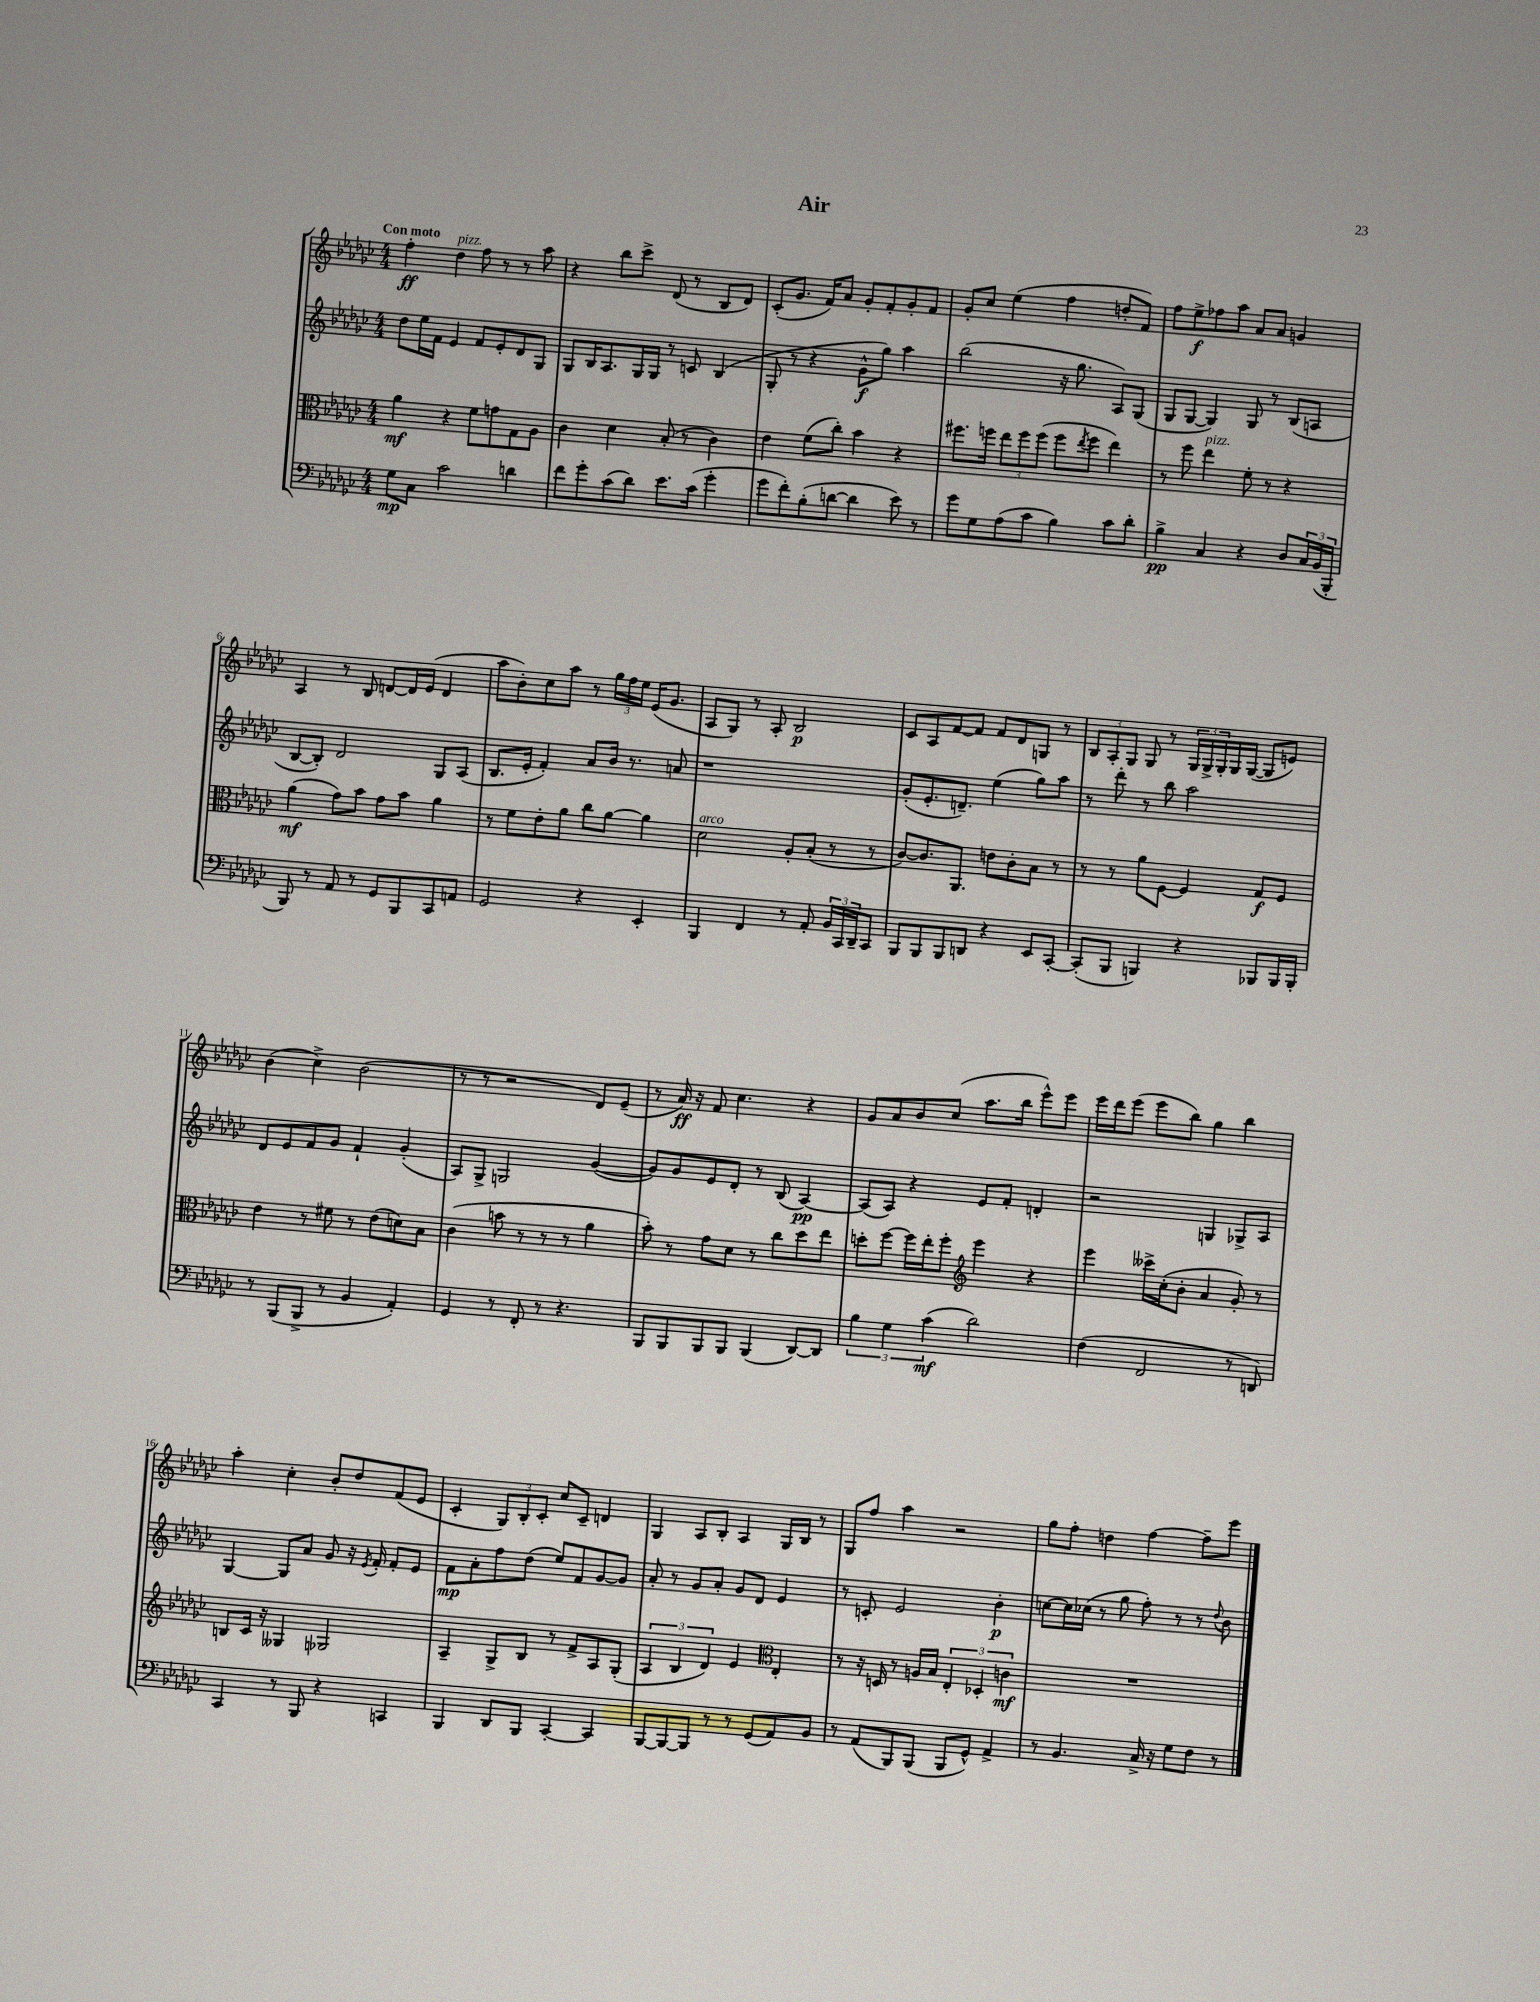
\header { title = "Air" }
<<
\new StaffGroup <<
\new Staff = "s0" {
    \clef treble \key ges \major \numericTimeSignature \time 4/4 \tempo "Con moto"
    f''4-.\ff des''4^\markup { \italic "pizz." } f''8 r8 r8 aes''8 |
    r4 bes''8 ces'''8-> des'8( r8 bes8 des'8) |
    ces'8-.( ges'8. f'16) aes'8 ges'8-. f'8-. ges'8-. f'8 |
    ges'8-. ces''8 ees''4( f''4 d''8-. f'8) |
    f''8 ees''8->\f fes''8 aes''8 aes'8 aes'8 g'4 |
    aes4 r8 bes8 d'8~ d'16 ees'16( d'4 |
    aes''8 bes'8-.) ces''8 aes''8 r8 \tuplet 3/2 { ges''16 f''16 ees''16 } ees'16( ges'8. |
    aes8 ges8) r8 aes8-. bes2\p |
    ces'8 aes8 f'8~ f'8 f'8 des'8 g8 r8 |
    \tuplet 3/2 { bes8 aes8-. ges8 } ges8 r8 \tuplet 3/2 { ges16 ges16-> ges16-. } ges16 ges16~( ges8 e'8) |
    bes'4( ces''4->) bes'2( |
    r8 r8 r2 des'8) ees'8--( |
    r8 aes'16\ff) r16 f'8 ces''4. r4 |
    ges'8 aes'8 bes'8 ces''8( aes''8. bes''16 ees'''8-^) ees'''8 |
    ees'''16 des'''16 ees'''8( ees'''8 bes''8) ges''4 bes''4 |
    aes''4-. ces''4-. bes'8-. des''8 f'8( ees'8 |
    ces'4-. \tuplet 3/2 { ges8) bes8-. ces'8-. } ces''8 ces'8-- d'4 |
    ges4 aes8 bes8-. aes4 ges16 bes16 r8 |
    ges8 f''8 aes''4 r2 |
    ges''8 f''8-. d''4 f''4~ f''8-- ees'''8 \bar "|." |
}
\new Staff = "s1" {
    \clef treble \key ges \major \numericTimeSignature \time 4/4
    des''8 ees''16 f'16 ees'4 f'8 ees'8-. des'8 ges8 |
    ges8 bes16 aes8. ges16 ges16 r8 c'8 bes4( |
    ges8-. r8 r4 ges'8-^\f ges''8) aes''4 |
    bes''2( r16 ges''8. aes8) ges8( |
    ges8 ges8~ ges4) ges8 r8 bes8( a8 |
    bes8~ bes8-.) des'2 ges8 aes8( |
    bes8. ees'16-. f'4-.) aes'8 bes'16 r8. a'8 |
    r1 |
    ges'8-.( ees'8.-. d'8.--) ees''4( ges''8) aes''8 |
    r8 des'''8-. r8 bes''8 aes''2 |
    des'8 ees'8 f'8 ges'8 f'4-! ges'4-.( |
    aes8) ges8-> g2 ges'4~( |
    ges'8) ges'8 ees'8 des'8-. r8 bes8( aes4~\pp) |
    aes8( aes8) r4 ees'8 f'8-. d'4-. |
    r2 g4 ges8-> aes8 |
    ges4~ ges8 aes'8 ges'8 r16 \acciaccatura { ees'8 } f'16-. f'8-. ees'8 |
    f'8\mp aes'8-. f''8 des''8( ees''8) f'8 ges'8~ ges'8 |
    aes'8-. r8 ges'8 aes'8-. ges'8 des'8 ees'4 |
    r8 c'8-. ees'2 bes'4-.\p |
    c''8~ c''16 ces''16( r8 ges''8 f''8-.) r8 r8 \appoggiatura { des''8 } bes'8 \bar "|." |
}
\new Staff = "s2" {
    \clef alto \key ges \major \numericTimeSignature \time 4/4
    aes'4\mf r4 f'8 g'8 ges8 aes8 |
    ces'4 des'4 bes8-.( r8 ces'4) |
    ees'4 f'8( ces''8-.) bes'4 r4 |
    fis''8. f''16 \tuplet 3/2 { ees''8 f''8 f''8( } f''8 \acciaccatura { ees''8 } f''8 ees''4) |
    r8 f''8 ees''4^\markup { \italic "pizz." } f'8-. r8 r4 |
    aes'4\mf( ges'8) bes'8 ges'8 bes'8 aes'4 |
    r8 f'8 ees'8-. aes'8 ces''8 aes'8~ aes'4 |
    des'2^\markup { \italic "arco" } aes8-. bes8-.( r8 r8 |
    ces'8~) ces'8. aes,8. e'8 ces'8-. bes8 r8 |
    r8 r8 aes'8 f8~ f4 ges8\f f8 |
    ees'4 r8 fis'8 r8 ees'8( d'8) bes8 |
    ces'4( b'8 r8 r8 r8 aes'4 |
    bes'8-.) r8 ges'8 des'8 r8 ces''8 des''8 ees''8 |
    d''8-. f''8~ f''16 ees''16-. f''8-. \clef treble ees'''4 r4 |
    ees'''4 ceses'''16-> ces''16-.( bes'8-. aes'4 ges'8-.) r8 |
    b8 ces'16 r16 geses4 ges2 |
    aes4-- ges8-> bes8 r8 f'8-> aes8 ges8-.( |
    \tuplet 3/2 { aes4 bes4 des'4) } ees'4 \clef alto ees4-. |
    r8 r16 d16 r8 a16 bes16 \tuplet 3/2 { ees4-. des4-. c'4\mf } |
    R1 \bar "|." |
}
\new Staff = "s3" {
    \clef bass \key ges \major \numericTimeSignature \time 4/4
    ges8\mp ces8 ces'2 d'4 |
    f'8 ges'8-. ces'8( des'8) ees'8. ces'16( ges'4-. |
    ges'8 f'8-.) bes8-.( d'8~ d'4 ees'8) r8 |
    ges'8 ges8 aes8( ces'8 bes4) ces'8 des'8-. |
    bes4->\pp ces4 r4 des8 \tuplet 3/2 { ces16 bes,16( bes,,16-. } |
    bes,,8) r8 aes,8 r8 ges,8 bes,,8 ces,8 a,8 |
    ges,2 r4 ees,4-. |
    bes,,4 f,4 r8 aes,8-. \tuplet 3/2 { bes,16 ces,16 des,16-- } ces,8 |
    bes,,8 bes,,8 bes,,8 d,8 r4 ees,8 ces,8~-. |
    ces,8-.( bes,,8 b,,4) r4 bes,,8 bes,,16 bes,,16-. |
    r8 bes,,8( bes,,8-> r8 bes,4 aes,4-.) |
    ges,4 r8 f,8-. r8 r4. |
    bes,,8 bes,,8 bes,,8 bes,,8 bes,,4( des,8~) des,8 |
    \tuplet 3/2 { bes4 ges4 ces'4\mf( } des'2) |
    f4( f,2 r8 d,8) |
    ces,4 r8 bes,,8 r4 c,4 |
    bes,,4 des,8 bes,,8 ces,4~-. ces,4 |
    bes,,8~ bes,,8~ bes,,8 r8 r8 ges,8( aes,8) bes,8 |
    r8 aes,8( bes,,8) bes,,8( bes,,8 ges,8-^) aes,4-> |
    r8 bes,4. ces16-> r16 ges8 f8 r8 \bar "|." |
}
>>
>>
